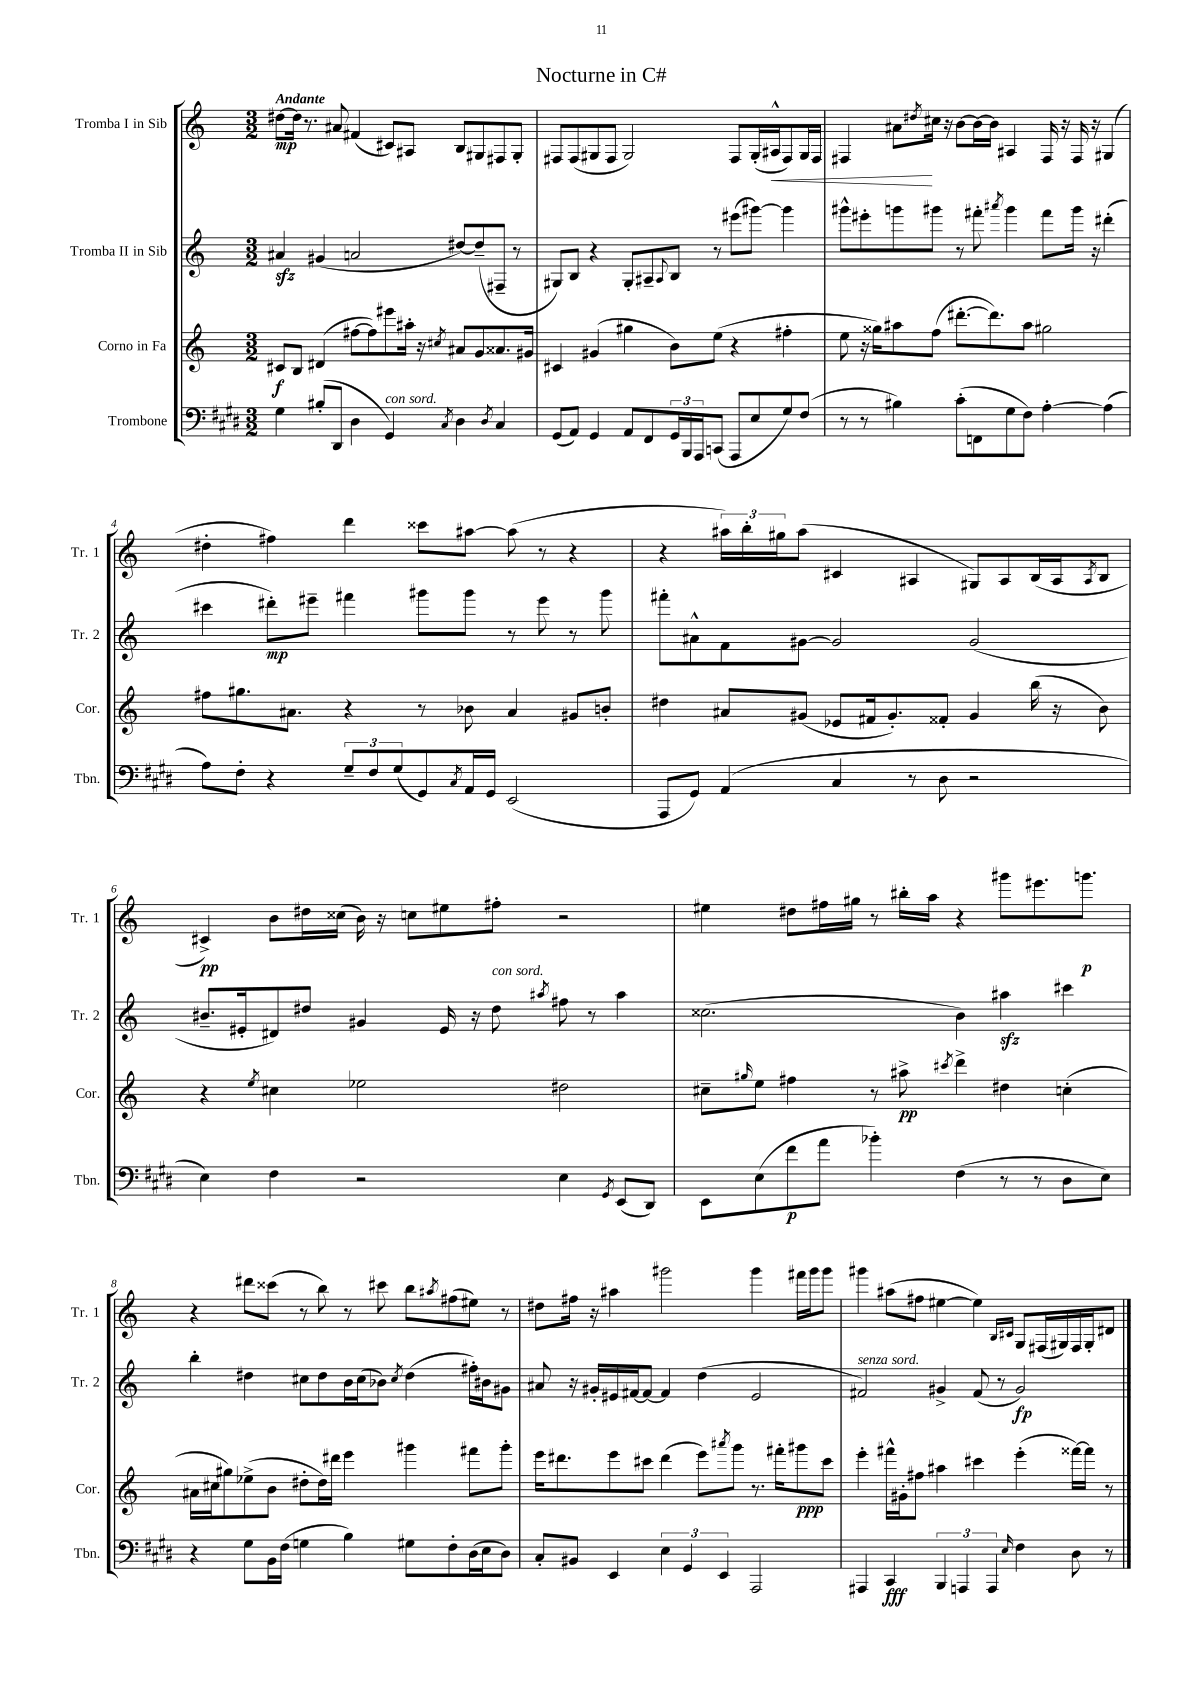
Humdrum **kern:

**kern	**dynam	**kern	**dynam	**kern	**dynam	**kern	**dynam
*part4	*part4	*part3	*part3	*part2	*part2	*part1	*part1
*staff4	*staff4	*staff3	*staff3	*staff2	*staff2	*staff1	*staff1
*I"Trombone	*	*I"Corno in Fa	*	*I"Tromba II in Sib	*	*I"Tromba I in Sib	*
*I'Tbn.	*	*I'Cor.	*	*I'Tr. 2	*	*I'Tr. 1	*
*clefF4	*	*clefG2	*	*clefG2	*	*clefG2	*
*k[f#c#g#d#]	*	*k[]	*	*k[]	*	*k[]	*
*M3/2	*	*M3/2	*	*M3/2	*	*M3/2	*
=1	=1	=1	=1	=1	=1	=1	=1
!	!	!	!	!	!	!LO:TX:a:B:t=Andante	!
4G#\	.	8c#X/L	f	4a#Xzz/	.	[8dd#X\L	mp
.	.	8B/J	.	.	.	16dd#\Jk]	.
.	.	.	.	.	.	8.r	.
(8B#X'/L	.	(4d#X/	.	(4g#X/	.	.	.
8DD#/J	.	.	.	.	.	8a#X/	.
4D#\	.	[8ff#X\L	.	2an/	.	(4f#X/	.
.	.	8ff#\])	.	.	.	.	.
!LO:TX:a:i:t=con sord.	!	!	!	!	!	!	!
4GG#/)	.	8eee#X\	.	.	.	8c#X/L)	.
.	.	16aa#X'\Jk	.	.	.	8A#X/J	.
.	.	16r	.	.	.	.	.
8qC#/	.	8qcc#X/	.	.	.	.	.
4D#\	.	8a#X/L	.	[8dd#X/L)	.	8B/L	.
.	.	8g/	.	(8dd#~/]	.	8G#X/	.
8qD#/	.	.	.	.	.	.	.
4C#/	.	8.a##X/	.	8F#X~/J	.	8F#X/	.
.	.	.	.	8r	.	8G#'/J	.
.	.	16g#X/Jk	.	.	.	.	.
=2	=2	=2	=2	=2	=2	=2	=2
(8GG#/L	.	4c#X/	.	8G#X/L)	.	8F#X/L	.
8AA/J)	.	.	.	8B/J	.	(8F#/	.
4GG#/	.	(4g#X/	.	4r	.	8G#X/	.
.	.	.	.	.	.	8F#/J	.
8AA/L	.	4gg#X\	.	8G#'/L	.	2G#/)	.
8FF#/	.	.	.	8A#X~/	.	.	.
.	.	.	.	8qqA#/	.	.	.
24GG#/L	.	8b\L)	.	8B/J	.	.	.
24BBB/	.	.	.	.	.	.	.
24AAA/J	.	.	.	.	.	.	.
(8CCn/J	.	(8ee\J	.	8r	.	.	.
8AAA/L	.	4r	.	(8eee#X\L	.	8F#/L	.
8E/	.	.	.	[8ggg#X\J)	.	(16G#'/L	.
!	!	!	!	!	!	!	!LO:HP:b
.	.	.	.	.	.	16A#X^^/J	<
8G#/)	.	4ff#X'\	.	4ggg#\]	.	8F#/)	.
(8F#/J	.	.	.	.	.	16G#/L	.
.	.	.	.	.	.	16F#/JJ	.
=3	=3	=3	=3	=3	=3	=3	=3
8r	.	8ee\	.	8ggg#X^^\L	.	4F#X/	.
8r	.	16r	.	8eee#X'\	.	.	.
.	.	16gg##X\KL)	.	.	.	.	.
4B#X\)	.	8aa#X\	.	8gggn\	.	8a#X\L	.
.	.	.	.	.	.	8qdd#X/	.
.	.	(8ff\J	.	8ggg#X\J	.	16cc#X\Jk	[
.	.	.	.	.	.	16r	.
(8c#'\L	.	[8.ddd#X'\L	.	8r	.	[8b\L	.
8FFn\	.	.	.	8fff#X'\	.	16b\L_	.
.	.	8.ddd#\])	.	.	.	16b\JJ]	.
.	.	.	.	8qaaa#X/	.	.	.
8G#\	.	.	.	4ggg#\	.	4A#X/	.
8F#\J)	.	8aa#\J	.	.	.	.	.
[4A'\	.	2gg#X\	.	8fff#\L	.	16F#/	.
.	.	.	.	.	.	16r	.
.	.	.	.	16ggg#\Jk	.	16F#/	.
.	.	.	.	16r	.	16r	.
(4A\]	.	.	.	(4ddd#X'\	.	(4G#X/	.
!!LO:LB:g=z
=4	=4	=4	=4	=4	=4	=4	=4
8A\L)	.	8ff#X\L	.	4ccc#X\	.	4dd#X'\	.
8F#'\J	.	8.gg#X\	.	.	.	.	.
4r	.	.	.	8ddd#X'\L)	mp	4ff#X\)	.
.	.	8.a#X\J	.	.	.	.	.
.	.	.	.	8eee#X~\J	.	.	.
12G#~/L	.	4r	.	4fff#X\	.	4ddd\	.
12F#/	.	.	.	.	.	.	.
(12G#/	.	.	.	.	.	.	.
8GG#/)	.	8r	.	8ggg#X\L	.	8ccc##X\L	.
8qC#/	.	.	.	.	.	.	.
16AA/L	.	8b-X\	.	8ggg#\J	.	[8aa#X\J	.
16GG#/JJ	.	.	.	.	.	.	.
(2EE/	.	4a#/	.	8r	.	(8aa#\]	.
.	.	.	.	8eee#\	.	8r	.
.	.	8g#X/L	.	8r	.	4r	.
.	.	8bn'/J	.	8ggg#\	.	.	.
=5	=5	=5	=5	=5	=5	=5	=5
8AAA/L	.	4dd#X\	.	8fff#X'\L	.	4r	.
8GG#/J)	.	.	.	8a#X^^\	.	.	.
(4AA/	.	8a#X/L	.	8f\	.	24aa#X\LL)	.
.	.	.	.	.	.	24bb'\	.
.	.	.	.	.	.	24gg#X\J	.
.	.	(8g#X/J	.	[8g#X\J	.	(8aa#\J	.
4C#/	.	8e-X/L	.	2g#/]	.	4c#X/	.
.	.	16f#X/k	.	.	.	.	.
.	.	8.g#'/)	.	.	.	.	.
8r	.	.	.	.	.	4A#X/	.
8D#\	.	8f##X'/J	.	.	.	.	.
2r	.	4g#/	.	(2g#/	.	8G#X/L)	.
.	.	.	.	.	.	8A#/	.
.	.	(16bb\	.	.	.	(16B/L	.
.	.	16r	.	.	.	16A#/J	.
.	.	.	.	.	.	8qA#/	.
.	.	8b\)	.	.	.	8B/J	.
!!LO:LB:g=z
=6	=6	=6	=6	=6	=6	=6	=6
4E\)	.	4r	.	8.b#X~/L	.	4c#X^/)	pp
.	.	.	.	16e#X'/k	.	.	.
.	.	8qee/	.	.	.	.	.
4F#\	.	4cc#X\	.	8d#X/)	.	8b\L	.
.	.	.	.	8dd#X/J	.	16dd#X\L	.
.	.	.	.	.	.	(16cc##X\JJ	.
2r	.	2ee-X\	.	4g#X/	.	16b\)	.
.	.	.	.	.	.	16r	.
.	.	.	.	.	.	8ccn\L	.
.	.	.	.	16e#/	.	8ee#X\	.
.	.	.	.	16r	.	.	.
!	!	!	!	!LO:TX:a:i:t=con sord.	!	!	!
.	.	.	.	8dd#\	.	8ff#X'\J	.
.	.	.	.	8qaa#X/	.	.	.
4E\	.	2dd#X\	.	8ff#X\	.	2r	.
.	.	.	.	8r	.	.	.
8qGG#/	.	.	.	.	.	.	.
(8EE/L	.	.	.	4aa#\	.	.	.
8DD#/J)	.	.	.	.	.	.	.
=7	=7	=7	=7	=7	=7	=7	=7
8EE\L	.	8cc#X~\L	.	(2.cc##X\	.	4ee#X\	.
.	.	16qqgg#X/	.	.	.	.	.
(8E\	.	8ee\J	.	.	.	.	.
8f#\	p	4ff#X\	.	.	.	8dd#X\L	.
8a\J	.	.	.	.	.	16ff#X\L	.
.	.	.	.	.	.	16gg#X\JJ	.
4b-X'\)	.	8r	.	.	.	8r	.
.	.	8aa#X^\	pp	.	.	16bb#X'\LL	.
.	.	.	.	.	.	16aa\JJ	.
.	.	8qccc#X/	.	.	.	.	.
(4F#\	.	4ddd^\	.	4b\)	.	4r	.
8r	.	4dd#X\	.	4aa#Xzz\	.	8ggg#X\L	.
8r	.	.	.	.	.	8.eee#X\	.
8D#\L	.	(4ccn'\	.	4ccc#X\	.	.	.
.	.	.	.	.	.	8.gggn\J	p
8E\J)	.	.	.	.	.	.	.
!!LO:LB:g=z
=8	=8	=8	=8	=8	=8	=8	=8
4r	.	16a#X\LL	.	4bb'\	.	4r	.
.	.	16cc#X\J	.	.	.	.	.
.	.	8gg#X\)	.	.	.	.	.
8G#\L	.	(8ee-X^\	.	4dd#X\	.	8ddd#X\L	.
16BB\L	.	8b\J	.	.	.	(8ccc##X\J	.
(16F#\JJ	.	.	.	.	.	.	.
4Gn\	.	8dd#X'\L	.	8cc#X\L	.	8r	.
.	.	16dd#\L)	.	8dd#\	.	8bb\)	.
.	.	16ddd#X\JJ	.	.	.	.	.
4B\)	.	4eee\	.	16b\L	.	8r	.
.	.	.	.	(16cc#\J	.	.	.
.	.	.	.	8b-X\J)	.	8ccc#X\	.
.	.	.	.	8qcc#/	.	.	.
8G#X\L	.	4ggg#X\	.	(4dd#\	.	8bb\L	.
.	.	.	.	.	.	8qaa#X/	.
8F#'\	.	.	.	.	.	(8ff#X\	.
(16D#\L	.	8fff#X\L	.	16ff#X'\LL)	.	8ee#X\J)	.
16E\J	.	.	.	16b#X\J	.	.	.
8D#\J)	.	8ggg#'\J	.	8g#X\J	.	8r	.
=9	=9	=9	=9	=9	=9	=9	=9
8C#'/L	.	16eee\KL	.	8a#X/	.	8dd#X\L	.
.	.	8.ddd#X\	.	.	.	.	.
8BB#X/J	.	.	.	16r	.	16ff#X\Jk	.
.	.	.	.	16g#X'/LL	.	16r	.
4EE/	.	8eee\	.	16e#X/	.	4aa#X\	.
.	.	.	.	[16f#X/J	.	.	.
.	.	8ccc#X\J	.	8f#/J_	.	.	.
6E\	.	(4ddd#\	.	4f#/]	.	2ggg#X\	.
6GG#/	.	.	.	.	.	.	.
.	.	8eee\L)	.	(4dd\	.	.	.
6EE/	.	.	.	.	.	.	.
.	.	8qaaa#X/	.	.	.	.	.
.	.	8ggg\J	.	.	.	.	.
2AAA/	.	8.r	.	2e#/	.	4ggg#\	.
.	.	16fff#X'\KL	.	.	.	.	.
.	.	8ggg#X\	ppp	.	.	16fff#X\LL	.
.	.	.	.	.	.	16ggg#\J	.
.	.	8ccc#\J	.	.	.	8ggg#\J	.
=10	=10	=10	=10	=10	=10	=10	=10
!	!	!	!	!LO:TX:a:i:t=senza sord.	!	!	!
4AAA#X/	.	4eee'\	.	2f#X/)	.	4ggg#X\	.
4CC#/	fff	16fff#X^^\LL	.	.	.	(8aa#X\L	.
.	.	16g#X'\J	.	.	.	.	.
.	.	8ff#X\J	.	.	.	8ff#X\J	.
6BBB/	.	4aa#X\	.	4g#X^/	.	[4ee#X\	.
6AAAn/	.	.	.	.	.	.	.
.	.	4ccc#X\	.	(8f#/	.	4ee#\])	.
6AAA/	.	.	.	.	.	.	.
.	.	.	.	8r	.	.	.
.	.	.	.	.	.	16qqB/LL	.
16qqE/	.	.	.	.	.	16qqc#X/JJ	.
4F#\	.	(4eee'\	.	2g#/)	fp	8G/L	.
.	.	.	.	.	.	(16F#X/L	.
.	.	.	.	.	.	16G#X/)	.
8D#\	.	[16fff##X\LL)	.	.	.	16F#/	.
.	.	16fff##\JJ]	.	.	.	16G#'/J	.
8r	.	8r	.	.	.	8d#X/J	.
==	==	==	==	==	==	==	==
*-	*-	*-	*-	*-	*-	*-	*-
